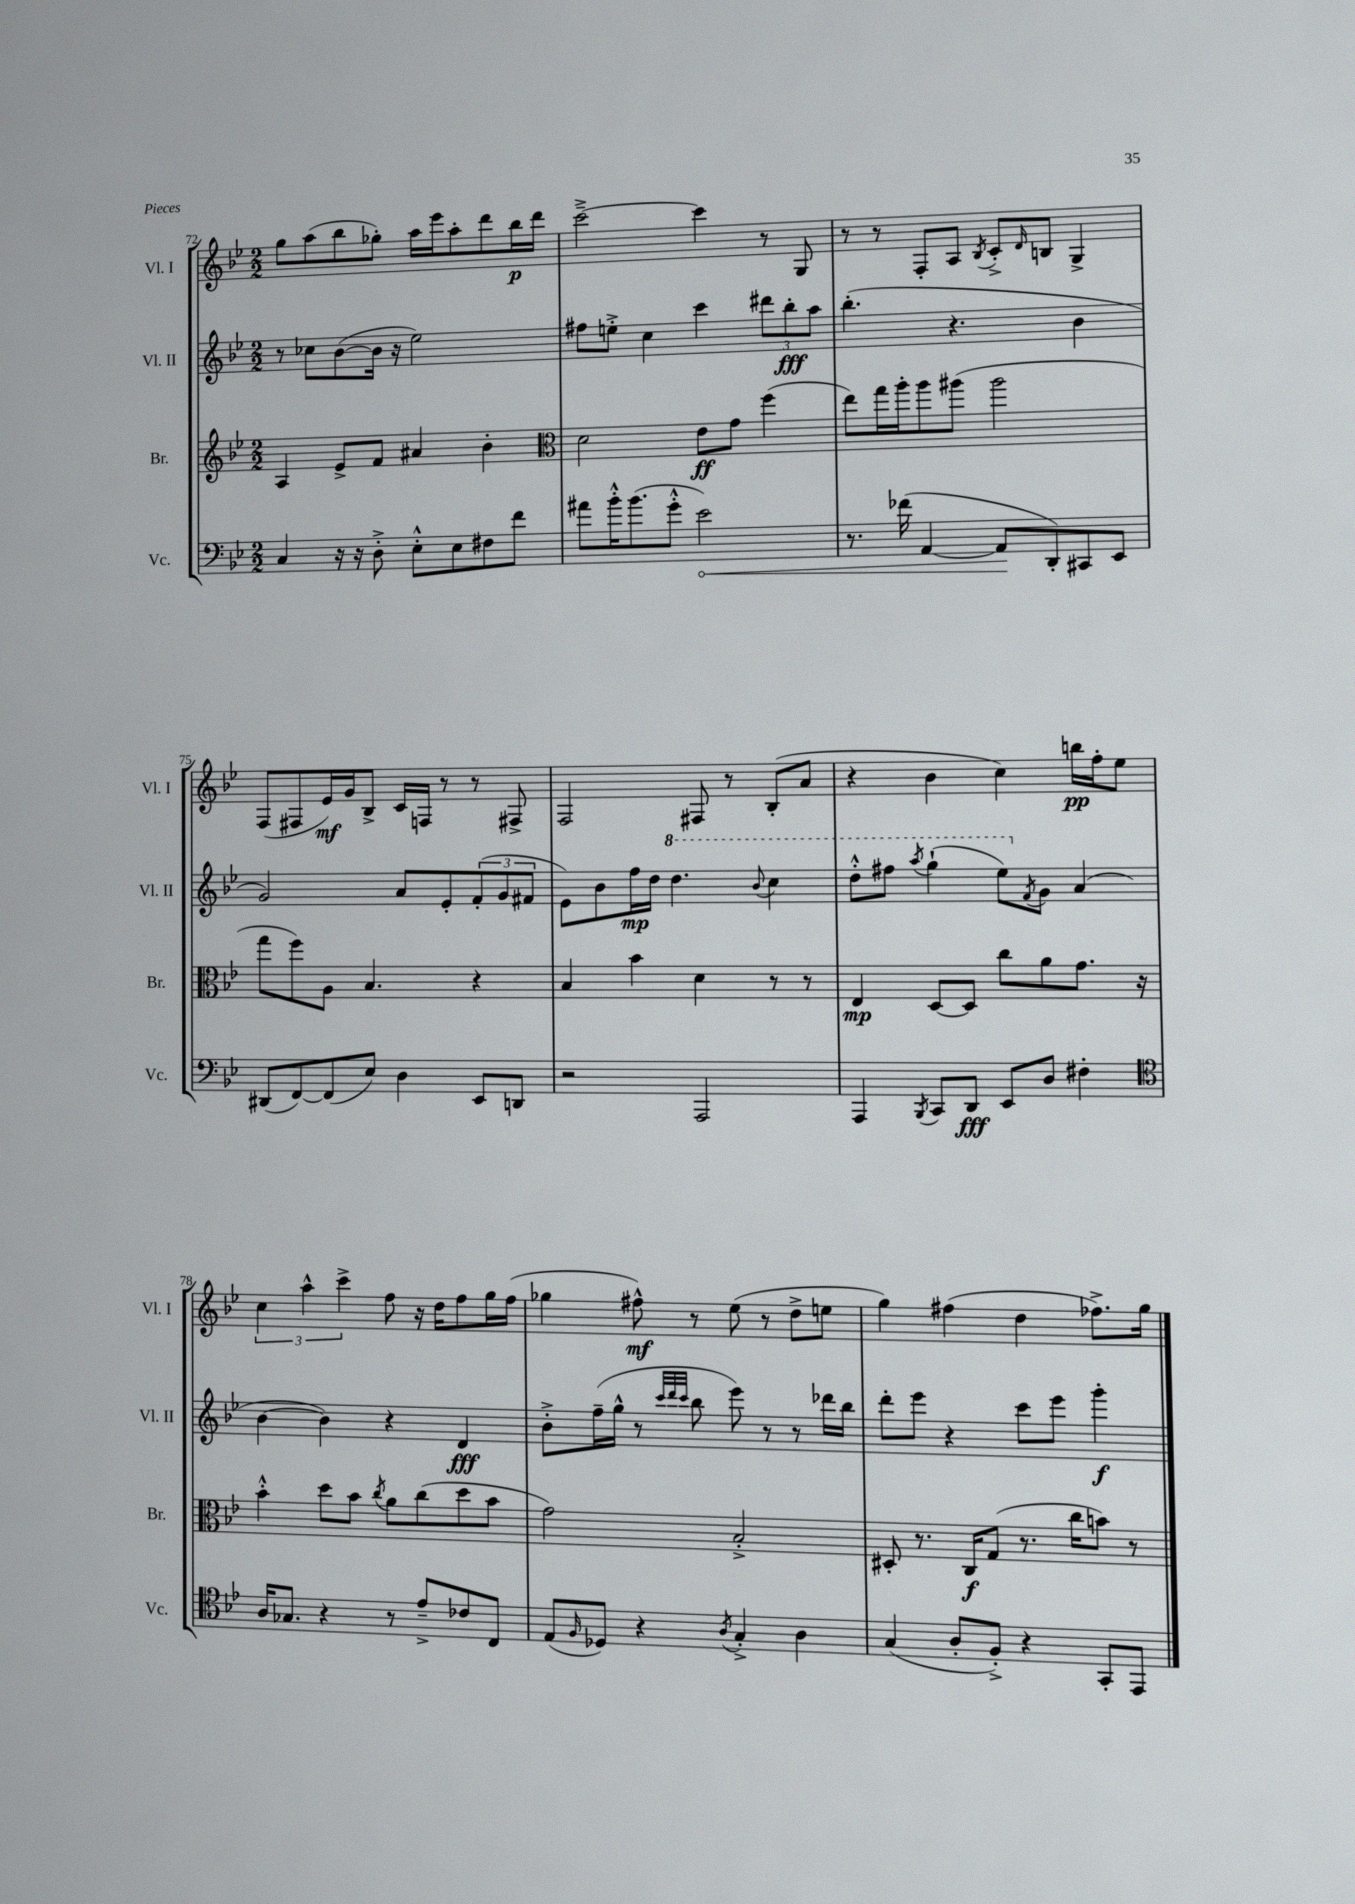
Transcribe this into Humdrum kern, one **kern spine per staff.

**kern	**kern	**kern	**kern
*staff4	*staff3	*staff2	*staff1
*clefF4	*clefG2	*clefG2	*clefG2
*k[b-e-]	*k[b-e-]	*k[b-e-]	*k[b-e-]
*M2/2	*M2/2	*M2/2	*M2/2
4C/	4A/	8r	8gg\L
.	.	8cc-\L	(8aa\
16r	8e-^/L	([8b-\	8bb-\
16r	.	.	.
8D'^\	8f/J	16b-\]Jk	8gg-'\J)
.	.	16r	.
8E-'^^\L	4a#/	2ee-\)	16aa\LL
.	.	.	16eee-\J
8E-\	.	.	8aa'\
8F#\	4b-'\	.	8ddd\
8f\J	.	.	16bb-\L
.	.	.	16ddd\JJ
=	=	=	=
*	*clefC3	*	*
8a#\L	2d\	8ff#\L	[2ccc~^\
16b-'^^\K	.	8ee'^\J	.
(8.b-\	.	.	.
.	.	4cc\	.
8g'^^\J	.	.	.
2e-\)	8e-\L	4ccc\	4ccc\]
.	8g\J	.	.
.	(4ff\	12ddd#\L	8r
.	.	12bb-'\	.
.	.	.	8G/
.	.	12aa\J	.
=	=	=	=
8.r	8ee-\L)	(4.bb-'\	8r
.	16gg\L	.	8r
(16f-\	16aa'\J	.	.
[4AA/	8aa\	.	8F'/L
.	(8aa#\J	4.r	8A/J
.	.	.	8qB-/
8AA/]L	2aa#\	.	8c'^/L
.	.	.	16qqd/
8DD'/)	.	.	8B/J
8CC#/	.	4b-\	4G^/
8EE-/J	.	.	.
=	=	=	=
(8DD#/L	8gg\L	2g/)	(8F/L
[8FF/)	8ff\)	.	8F#/
(8FF/]	8A\J	.	16e-/L)
.	.	.	16g/J
8E-/J)	4.B-/	.	8B-^/J
4D\	.	8a/L	16c/LL
.	.	.	16F/JJ
.	.	8e-'/	8r
8EE-/L	4r	(12f'/	8r
.	.	12g/	.
8DD/J	.	.	8F#^/
.	.	12f#/J	.
=	=	=	=
2r	4B-/	8e-\L)	2F/
.	.	8b-\	.
.	4b-\	16ff\L	.
.	.	16dd\JJ	.
.	.	4.ddd\	.
2AAA/	4d\	.	8F#/
.	.	.	8r
.	.	8qqbb-/	.
.	8r	4ccc\	(8B-'/L
.	8r	.	8a/J
=	=	=	=
4AAA/	4E-/	8ddd'^^\L	4r
.	.	8fff#\J	.
8qBBB-/	.	8qaaa/	.
8CC/L	[8D/L	(4ggg`\	4b-\
8DD/J	8D/]J	.	.
8EE-/L	8cc\L	8eee-\L)	4cc\)
.	.	8qf/	.
8D/J	8a\	8g\J	.
4F#'\	8.g\J	(4a/	16bb\LL
.	.	.	16ff'\J
.	.	.	8ee-\J
.	16r	.	.
=	=	=	=
*clefC4	*	*	*
16A/LK	4b-'^^\	[4b-\	6cc\
8.G-/J	.	.	.
.	.	.	6aa^^\
4r	8dd\L	4b-\])	.
.	.	.	6ccc^\
.	8b-\J	.	.
.	8qcc/	.	.
8r	8a\L	4r	8ff\
8e-~^/L	(8cc\	.	16r
.	.	.	16dd\LK
8c-/	8dd\	4d/	8ff\
8C/J	8b-\J	.	16gg\L
.	.	.	(16ff\JJ
=	=	=	=
(8E-/L	2g\)	8b-'^\L	4gg-\
16qqF/	.	.	.
8D-/J)	.	(16ff~\L	.
.	.	16gg^^\JJ	.
4r	.	8r	8ff#^^\)
.	.	32qqccc/LLL	.
.	.	32qqddd/	.
.	.	32qqccc/JJJ	.
.	.	8bb-\	8r
8qA/	.	.	.
4G'^/	2B-'^/	8eee-\)	(8ee-\
.	.	8r	8r
4A\	.	8r	8dd^\L
.	.	16ddd-\LL	8ee\J
.	.	16bb-\JJ	.
=	=	=	=
(4G/	8D#'/	8ddd'\L	4gg\)
.	8.r	8eee-\J	.
8A'/L	.	4r	(4ff#\
.	16C/LK	.	.
8F'^/J)	(8G/J	.	.
4r	8.r	8ccc\L	4dd\
.	.	8eee-\J	.
.	16cc\LK	.	.
8GG'/L	8b\J)	4ggg'\	8.ff-^\L)
8EE-/J	8r	.	.
.	.	.	16gg\Jk
==	==	==	==
*-	*-	*-	*-
